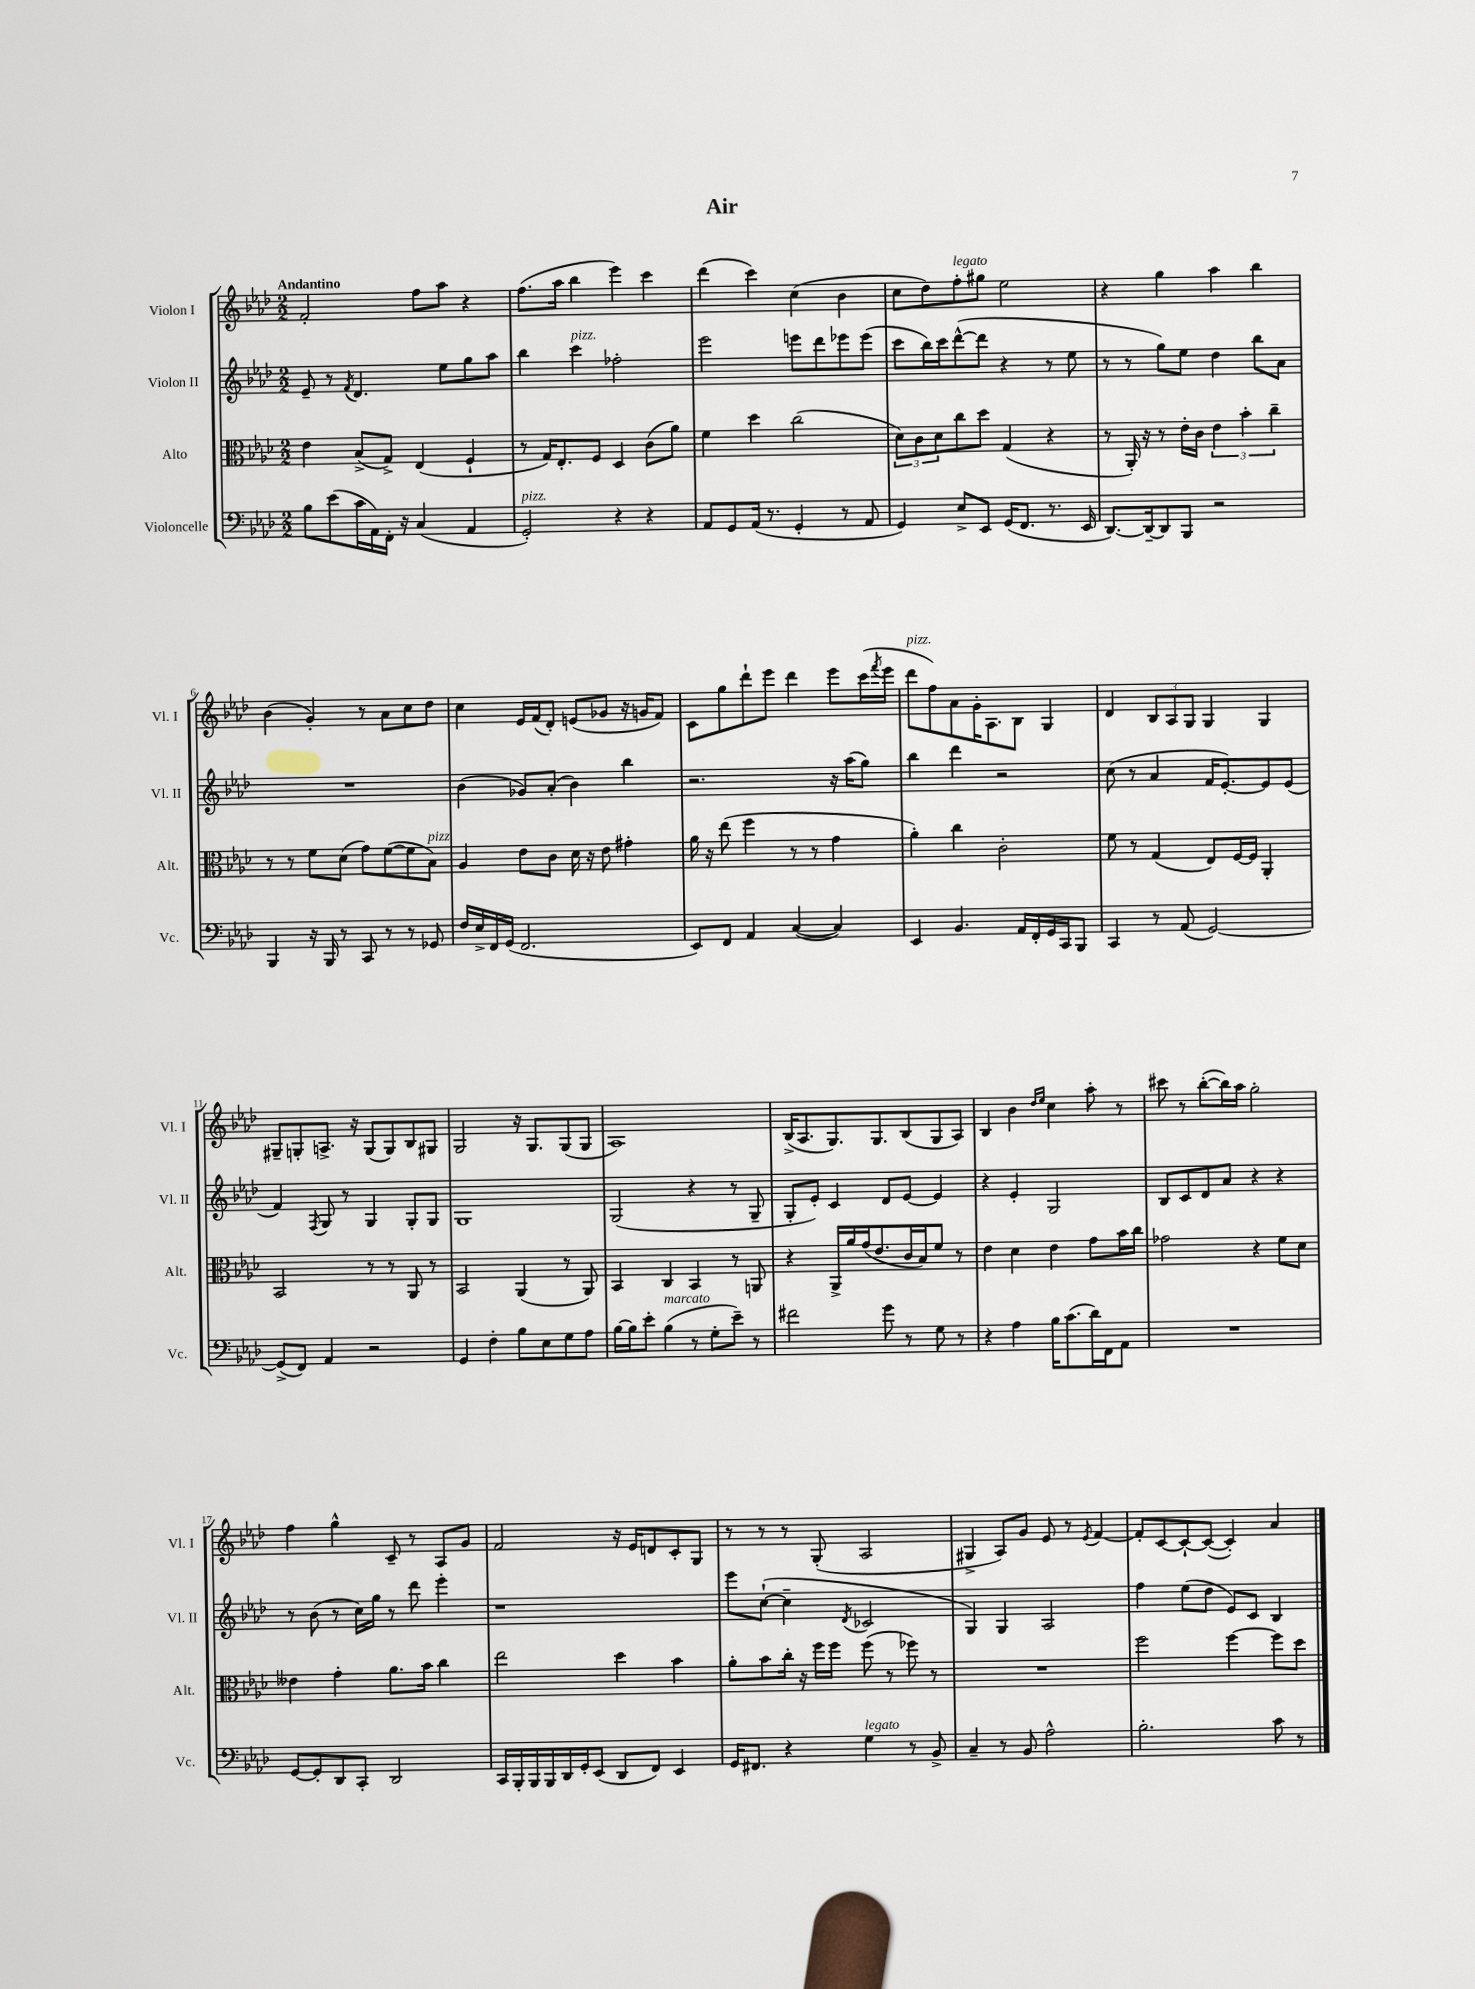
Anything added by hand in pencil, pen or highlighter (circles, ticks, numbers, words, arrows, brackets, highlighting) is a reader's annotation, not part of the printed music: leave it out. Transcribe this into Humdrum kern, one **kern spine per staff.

**kern	**kern	**kern	**kern
*part4	*part3	*part2	*part1
*staff4	*staff3	*staff2	*staff1
*I"Violoncelle	*I"Alto	*I"Violon II	*I"Violon I
*I'Vc.	*I'Alt.	*I'Vl. II	*I'Vl. I
*clefF4	*clefC3	*clefG2	*clefG2
*k[b-e-a-d-]	*k[b-e-a-d-]	*k[b-e-a-d-]	*k[b-e-a-d-]
*M2/2	*M2/2	*M2/2	*M2/2
=1	=1	=1	=1
!	!	!	!LO:TX:a:B:t=Andantino
8B-\L	4e-\	8e-~/	2f'/
(8e-\	.	8r	.
.	.	8qf/	.
16c\L	(8B-^/L	4.d-/	.
16AA-\)	.	.	.
16FF'\JJ	8G^/J)	.	.
16r	.	.	.
(4C/	(4E-/	.	8ff\L
.	.	8ee-\L	8aa-\J
4AA-/	4F`/	8gg\	4r
.	.	8aa-\J	.
=2	=2	=2	=2
!LO:TX:a:i:t=pizz.	!	!	!
2GG'/)	8r	4bb-\	(8.ff\L
.	16G/KL)	.	.
.	8.E-'/	.	16aa-\Jk
!	!	!LO:TX:a:i:t=pizz.	!
.	.	4ccc\	4bb-\
.	8F/J	.	.
4r	4D-/	2ff-X'\	4eee-\)
4r	(8c\L	.	4ccc\
.	8a-\J)	.	.
=3	=3	=3	=3
8AA-/L	4f\	2eee-\	(4ddd-\
8GG/	.	.	.
(16AA-/Jk	4dd-\	.	4ccc\)
8.r	.	.	.
4GG'/	(2cc\	8eeen\L	(4cc\
.	.	8ddd-\	.
8r	.	8eee-X\	4b-\
8AA-/	.	(8eee-\J	.
=4	=4	=4	=4
4GG/)	12d-\L)	8ccc\L	8cc\L
.	12c\	.	.
.	.	16bb-\L)	8dd-\)
.	12d-\	.	.
.	.	16ccc\J	.
!	!	!	!LO:TX:a:i:t=legato
8E-^/L	8cc\	([8ddd-^^\	8ff'\
8EE-/J	8dd-\J	8ddd-\J]	8gg#X\J
(16GG/KL	(4G/	4r	2ee-\
8.FF/J	.	.	.
8.r	4r	8r	.
.	.	8ee-\	.
16EE-/	.	.	.
=5	=5	=5	=5
[8.DD-/L)	8r	8r	4r
.	16AA-'/)	8r	.
16DD-~/k_	16r	.	.
8DD-/]	8r	8gg\L)	4gg\
8BBB-/J	16e-'\LL	8ee-\J	.
.	16c\JJ	.	.
2r	6e-\	4dd-\	4aa-\
.	6b-'\	.	.
.	.	8bb-\L	4bb-\
.	6cc~\	.	.
.	.	8a-\J	.
!!LO:LB:g=z
=6	=6	=6	=6
4BBB-/	8r	1r	(4b-\
.	8r	.	.
16r	8f\L	.	4g'/)
16BBB-/	.	.	.
8r	(8d-\J	.	.
8CC/	8g\L)	.	8r
8r	([8f\	.	8a-\L
8r	8f\]	.	8cc\
!	!LO:TX:a:i:t=pizz.	!	!
8GG-X/	8B-\J)	.	8dd-\J
=7	=7	=7	=7
16F/LL	4A-/	(4b-\	4cc\
16E-^/	.	.	.
16FF/	.	.	.
(16GG/JJ	.	.	.
2.FF/	8e-\L	8g-X/L)	16e-/LL
.	.	.	(16f/J
.	8c\J	(8a-'/J	8d-'/J)
.	16d-\	4b-\)	(8en/L
.	16r	.	.
.	8e-\	.	8g-X/J
.	4g#X'\	4bb-\	16r
.	.	.	16gn/KL
.	.	.	8f/J)
=8	=8	=8	=8
8EE-/L)	16a-\	2.r	8c\L
.	16r	.	.
8FF/J	(8ee-\	.	8gg\
4AA-/	4ff\	.	8ddd-`\
.	.	.	8eee-\J
([4C/	8r	.	4ddd-\
.	8r	.	.
4C/])	4g\	16r	8eee-\L
.	.	(16aa-\KL	.
.	.	8gg\J)	(16ccc\L
.	.	.	8qfff/
.	.	.	16eee-\JJ
=9	=9	=9	=9
!	!	!	!LO:TX:a:i:t=pizz.
4EE-/	4a-'\)	4bb-\	8ddd-\L
.	.	.	8ff\)
4.BB-/	4cc\	4ddd-\	8a-\
.	.	.	16g'\K
.	.	.	8.A-\
.	2c'\	2r	.
16AA-/LL	.	.	8B-\J
16FF'/	.	.	.
16GG/	.	.	4G/
16CC/J	.	.	.
8BBB-/J	.	.	.
=10	=10	=10	=10
4CC/	8f\	(8cc\	4d-/
.	8r	8r	.
8r	(4G/	4a-/	12B-/L
.	.	.	12A-/
(8AA-/	.	.	.
.	.	.	12G/J
[2GG/)	8E-/L)	16f/KL	4G/
.	.	[8.e-'/)	.
.	[16F/L	.	.
.	16F/JJ]	.	.
.	4AA-'/	8e-/]	4G/
.	.	(8e-/J	.
!!LO:LB:g=z
=11	=11	=11	=11
(8GG^/L]	2BB-/	4f/)	8G#X~/L
8FF/J)	.	.	8Gn'/
.	.	8qF/	.
4AA-/	.	8G/	8.An^/J
.	.	8r	.
.	.	.	16r
2r	8r	4G/	(8G/L
.	8r	.	8G/)
.	8AA-/	8G'/L	8B-/
.	8r	8G/J	8G#X/J
=12	=12	=12	=12
4GG/	2BB-/	1G	2G/
4F'\	.	.	.
8B-\L	(4AA-/	.	16r
.	.	.	8.G/L
8E-\	.	.	.
8G\	8r	.	(8G/
8A-\J	8AA-/)	.	8G/J
=13	=13	=13	=13
[16B-\LL	4BB-/	(2G/	1A-)
16B-\J]	.	.	.
8e-'\J	.	.	.
!LO:TX:a:i:t=marcato	!	!	!
(4B-\	4C/	.	.
8r	4BB-/	4r	.
8G'\L	.	.	.
8e-~\J)	8r	8r	.
8r	8AAn/	8G~/	.
=14	=14	=14	=14
2f#X\	4r	8G'/L	(16B-^/KL
.	.	.	8.A-/
.	.	8e-'/J)	.
.	16AA-^/LL	4c/	8.G/)
.	16a-/	.	.
.	(16g/J	.	.
.	8.e-/	.	8.G/
8g\	.	8d-/L	.
8r	16c/L	[8e-/J	(8B-/
.	16B-/J)	.	.
8G\	8f/J	4e-/]	8G/
8r	8r	.	8A-/J)
=15	=15	=15	=15
4r	4e-\	4r	4B-/
4A-\	4d-\	4e-'/	4b-\
.	.	.	16qqdd-/LL
.	.	.	16qqee-/JJ
16B-\KL	4e-\	2G/	4cc\
(8.c\	.	.	.
16d-\L)	8g\L	.	8aa-'\
16FF\J	.	.	.
8AA-\J	16b-\L	.	8r
.	16cc\JJ	.	.
=16	=16	=16	=16
1r	2g-X\	8B-/L	8ccc#X\
.	.	8c/	8r
.	.	8d-/	([8bb-'\L
.	.	8a-/J	16bb-\L])
.	.	.	16aa-\JJ
.	4r	4r	2gg'\
.	8f\L	4r	.
.	8d-\J	.	.
!!LO:LB:g=z
=17	=17	=17	=17
[8GG/L	4e--X\	8r	4ff\
8GG'/]	.	(8b-\	.
8DD-/	4g'\	8r	4gg^^\
8CC'/J	.	16cc\LL)	.
.	.	16gg\JJ	.
2DD-/	8.a-\L	8r	8c~/
.	.	8ddd-\	8r
.	16b-\Jk	.	.
.	4cc\	4eee-'\	8A-/L
.	.	.	8g/J
=18	=18	=18	=18
16CC/LL	2ee-\	1r	2f/
16BBB-'/	.	.	.
16BBB-/	.	.	.
16BBB-/	.	.	.
16DD-/	.	.	.
16GG'/J	.	.	.
(8EE-/J	.	.	.
8DD-/L	4dd-\	.	16r
.	.	.	16e-/KL
8FF/J)	.	.	8dn/
4EE-/	4b-\	.	8c'/
.	.	.	8G/J
=19	=19	=19	=19
16GG/KL	8a-'\L	8eee-\L	8r
8.FF#X/J	.	.	.
.	8b-\	([8cc`\J	8r
4r	16cc'\Jk	4cc~\]	8r
.	16r	.	.
.	16ff\LL	.	(8G'/
.	16ff\JJ	.	.
.	.	8qd-/	.
!LO:TX:a:i:t=legato	!	!	!
4G\	(8ff\	2c-X/	2A-/
.	8r	.	.
8r	8ff-X\)	.	.
8BB-^/	8r	.	.
=20	=20	=20	=20
4C~/	1r	4G/)	4G#X^/
8r	.	4G/	8A-/L)
8BB-/	.	.	8g/J
2A-^^\	.	2A-/	8e-/
.	.	.	8r
.	.	.	8qe-/
.	.	.	[4f/
=21	=21	=21	=21
2.B-'\	2ff\	4ff\	8f'/L]
.	.	.	[8c/
.	.	(8ee-\L	8c`/_
.	.	8dd-\J	(8c/J_
.	[4ff\	8e-/L)	4c'/])
.	.	8c/J	.
8c\	8ff\L]	4B-/	4a-/
8r	8dd-\J	.	.
==	==	==	==
*-	*-	*-	*-
